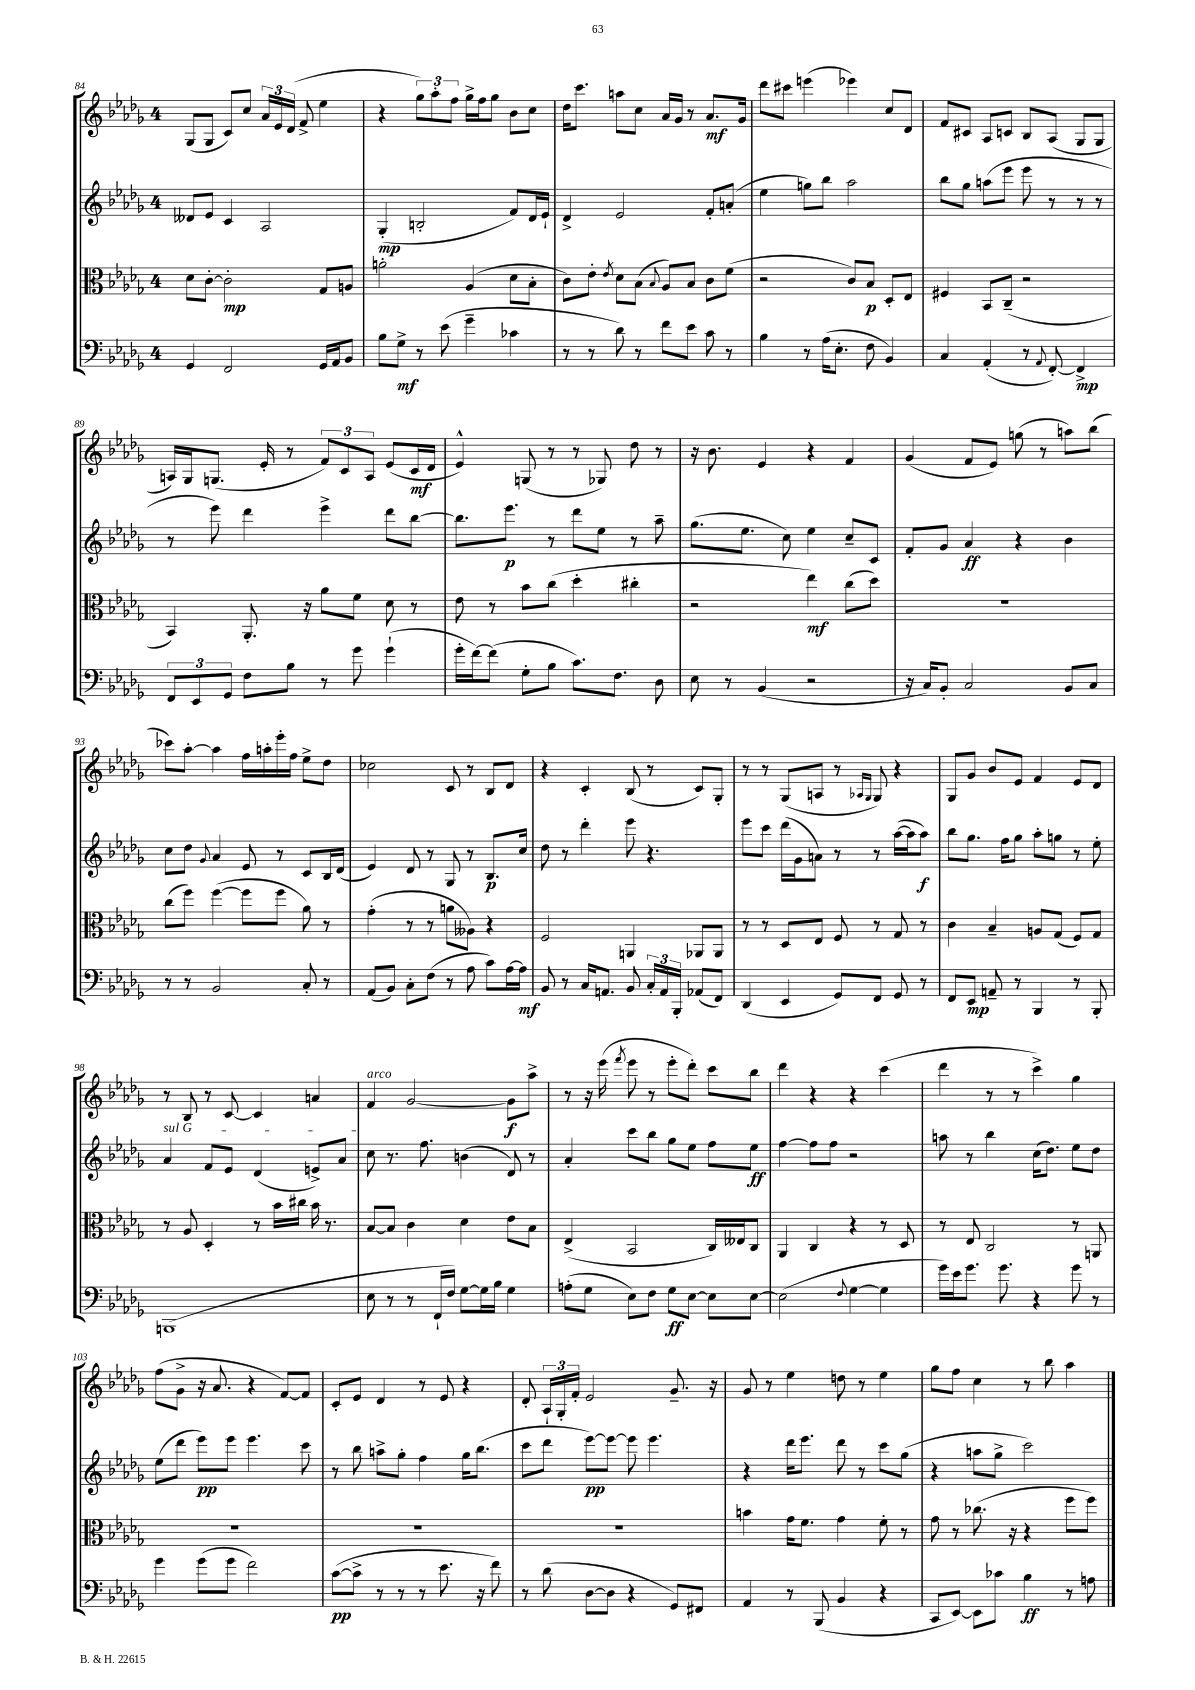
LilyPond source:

<<
\new StaffGroup <<
\new Staff = "s0" {
    \clef treble \key des \major \once \override Staff.TimeSignature.style = #'single-digit \time 4/4
    \autoBeamOff ges8[( ges8] c'8[) c''8] \tuplet 3/2 { aes'16[ ees'16 des'16]( } f'8-> ees''4 |
    r4 \tuplet 3/2 { ges''8[) aes''8-. f''8] } ges''16[-> f''16 ges''8] bes'8[ c''8] |
    des''16[ c'''8.] a''8[ c''8] aes'16[ ges'16] r8 aes'8.[\mf ges'16] |
    des'''8[ cis'''8] e'''4( ees'''4) c''8[ des'8] |
    f'8[ cis'8] aes8[ c'8] bes8[ aes8]( ges8[ ges8] |
    a16[) ges16 g8.]( ees'16-. r8 \tuplet 3/2 { f'8[) c'8 a8] } ees'8[( c'16\mf des'16] |
    ees'4-^) g8( r8 r8 ges8) des''8 r8 |
    r16 bes'8. ees'4 r4 f'4 |
    ges'4( f'8[ ees'8]) g''8( r8 a''8[) bes''8]( |
    ces'''8[) aes''8]~-. aes''4 f''16[ a''16-. ees'''16-. f''16] ees''8[-> des''8] |
    ces''2 c'8 r8 bes8[ des'8] |
    r4 c'4-. bes8( r8 c'8[) ges8]-. |
    r8 r8 ges8[( a8] r8 \grace { aes16[ ges16] } ges8) r4 |
    ges8[ ges'8] bes'8[ ees'8] f'4 ees'8[ des'8] |
    r8 bes8 r8 c'8~ c'4 a'4 |
    f'4^\markup { \italic "arco" } ges'2~ ges'8[\f aes''8]-> |
    r8 r16 ees'''16( \acciaccatura { f'''8 } ees'''8 r8 ees'''8[-. des'''8]-.) c'''8[ bes''8] |
    des'''4 r4 r4 c'''4( |
    des'''4 r8 r8 c'''4->) ges''4 |
    f''8[( ges'8]-> r16 aes'8. r4 f'8[~) f'8] |
    c'8[-. ees'8] des'4 r8 ees'8 r4 |
    des'8-. \tuplet 3/2 { aes16[-! ges16-. f'16]-. } ees'2 ges'8.-- r16 |
    ges'8 r8 ees''4 d''8 r8 ees''4 |
    ges''8[ f''8] c''4 r8 bes''8 aes''4 \bar "|." |
}
\new Staff = "s1" {
    \clef treble \key des \major \once \override Staff.TimeSignature.style = #'single-digit \time 4/4
    \autoBeamOff deses'8[ ees'8] c'4 aes2 |
    ges4-.\mp( b2-. f'8[) des'16 ees'16]-! |
    des'4-> ees'2 f'8[-. a'8]-.( |
    ees''4 g''8[) bes''8] aes''2 |
    bes''8[ ges''8] a''8[( ees'''8] ees'''8 r8 r8 r8 |
    r8 ees'''8) des'''4 ees'''4-> des'''8[ bes''8]~ |
    bes''8.[ ees'''8.]\p r8 des'''8[ ees''8] r8 aes''8-- |
    ges''8.[( ees''8.] c''8) ees''4 c''8[-- c'8] |
    f'8[-. ges'8] aes'4\ff r4 bes'4 |
    c''8[ des''8] \appoggiatura { ges'8 } aes'4 ees'8 r8 c'8[ bes16 des'16]( |
    ees'4) des'8 r8 ges8 r8 bes8.[\p c''16] |
    des''8 r8 des'''4-. ees'''8 r4. |
    ees'''8[ c'''8] des'''16[( ges'16 a'8]) r8 r8 aes''16[~( aes''16 aes''8]\f) |
    bes''8[ ges''8.] f''16[ ges''8] aes''8[-. g''8] r8 ees''8-. |
    \once \override TextSpanner.bound-details.left.text = \markup { \italic "sul G" } aes'4\startTextSpan f'8[ ees'8] des'4( e'8[->) aes'8] |
    c''8\stopTextSpan r8. f''8. b'4( des'8) r8 |
    aes'4-. c'''8[ bes''8] ges''8[ ees''8] f''8[ ees''8]\ff |
    f''4~ f''8[ f''8] r2 |
    a''8 r8 bes''4 c''16[( des''8.]) ees''8[ des''8] |
    ees''8[( des'''8] ees'''8[\pp) ees'''8] ees'''4. c'''8 |
    r8 bes''8 a''8[-> ges''8]-. f''4 ges''16[ bes''8.]( |
    c'''8[ des'''8] ees'''8[~\pp) ees'''8]~ ees'''8 ees'''4. |
    r4 des'''16[ ees'''8.] des'''8 r8 c'''8[ ges''8]( |
    r4 a''8[ ges''8]-> c'''2) \bar "|." |
}
\new Staff = "s2" {
    \clef alto \key des \major \once \override Staff.TimeSignature.style = #'single-digit \time 4/4
    \autoBeamOff des'8[ c'8]~-. c'2-.\mp ges8[ a8] |
    a'2-. aes4( des'8[ bes8]-. |
    c'8[) ees'8]-. \acciaccatura { ees'8 } des'8[ bes8]( \appoggiatura { bes8 } aes8[) bes8] c'8[ f'8]( |
    r2 c'8[) bes8]\p des8[-. ees8] |
    fis4 bes,8[ c8]--( r2 |
    bes,4) aes,8.-. r16 aes'8[ f'8] des'8 r8 |
    ees'8 r8 bes'8[ c''8]( des''4-. cis''4-. |
    r2 ees''4\mf) c''8[( des''8]) |
    R1 |
    c''8[( f''8]) f''4~( f''8[ f''8] aes'8) r8 |
    ges'4-.( r8 r8 a'8[ aeses8]) r4 |
    f2 a,4 aes,8[ aes,8] |
    r8 r8 des8[ ees8] f8 r8 ges8 r8 |
    c'4 bes4-- a8[ ges8]( f8[) ges8] |
    r8 aes8 des4-. r8 bes'16[ cis''16] bes'16 r8. |
    bes8[~ bes8] c'4 des'4 ees'8[ bes8] |
    ees4->( bes,2 c16[) eeses16 c8] |
    aes,4 c4 r4 r8 des8 |
    r8 ees8 c2 r8 a,8 |
    R1 |
    R1 |
    R1 |
    b'4 ges'16[ f'8.] ges'4 f'8-. r8 |
    ges'8 r8 ces''8.( r16 r4 f''8[ f''8]) \bar "|." |
}
\new Staff = "s3" {
    \clef bass \key des \major \once \override Staff.TimeSignature.style = #'single-digit \time 4/4
    \autoBeamOff ges,4 f,2 ges,16[ aes,16 bes,8] |
    bes8[ ges8]->\mf r8 ees'8( ges'4-- ces'4 |
    r8 r8 des'8) r8 f'8[ ees'8] c'8 r8 |
    bes4 r8 aes16[( ees8.]-. f8 bes,4) |
    c4 aes,4-.( r8 \appoggiatura { aes,8 } f,8~-.) f,4->\mp |
    \tuplet 3/2 { f,8[ ees,8 ges,8] } f8[ bes8] r8 ges'8 ges'4-!( |
    ges'16[-. f'16~) f'8]( ges8[-. bes8] c'8.[) f8.] des8 |
    ees8 r8 bes,4( r2 |
    r16 c16[) bes,8]-. c2 bes,8[ c8] |
    r8 r8 bes,2 c8-. r8 |
    aes,8[( bes,8]) c8[-. f8]( r8 aes8 c'8[) aes16~ aes16]\mf |
    bes,8 r8 c16[ a,8.] bes,8 \tuplet 3/2 { c16[-. a,16 bes,,16]-. } aes,8[( f,8]) |
    des,4( ees,4 ges,8[) f,8] ges,8 r8 |
    f,8[ ees,8]\mp a,8-- r8 bes,,4 r8 bes,,8-. |
    b,,1( |
    ees8 r8 r8 f,16[-! f16]) ges8[~ ges16 bes16] ges4 |
    a8[-.( ges8] ees8[) f8] ges8[\ff ees8]~ ees8[ ees8]~ |
    ees2( \appoggiatura { f8 } ges4~ ges4 |
    ges'16[) ees'16 ges'8.] ges'8. r4 ges'8 r8 |
    ges'4 ges'8[( ges'8] f'2) |
    c'8[~\pp( c'8]-> r8 r8 r8 ees'8. r16 f'8) |
    r8 des'8( des8[~ des8] r4 ges,8[) fis,8] |
    aes,4 r8 bes,,8( bes,4 r4 |
    c,8[ ees,8]~) ees,8[ ces'8] bes4\ff r8 a8 \bar "|." |
}
>>
>>
\layout { \context { \Score currentBarNumber = #84 } }
